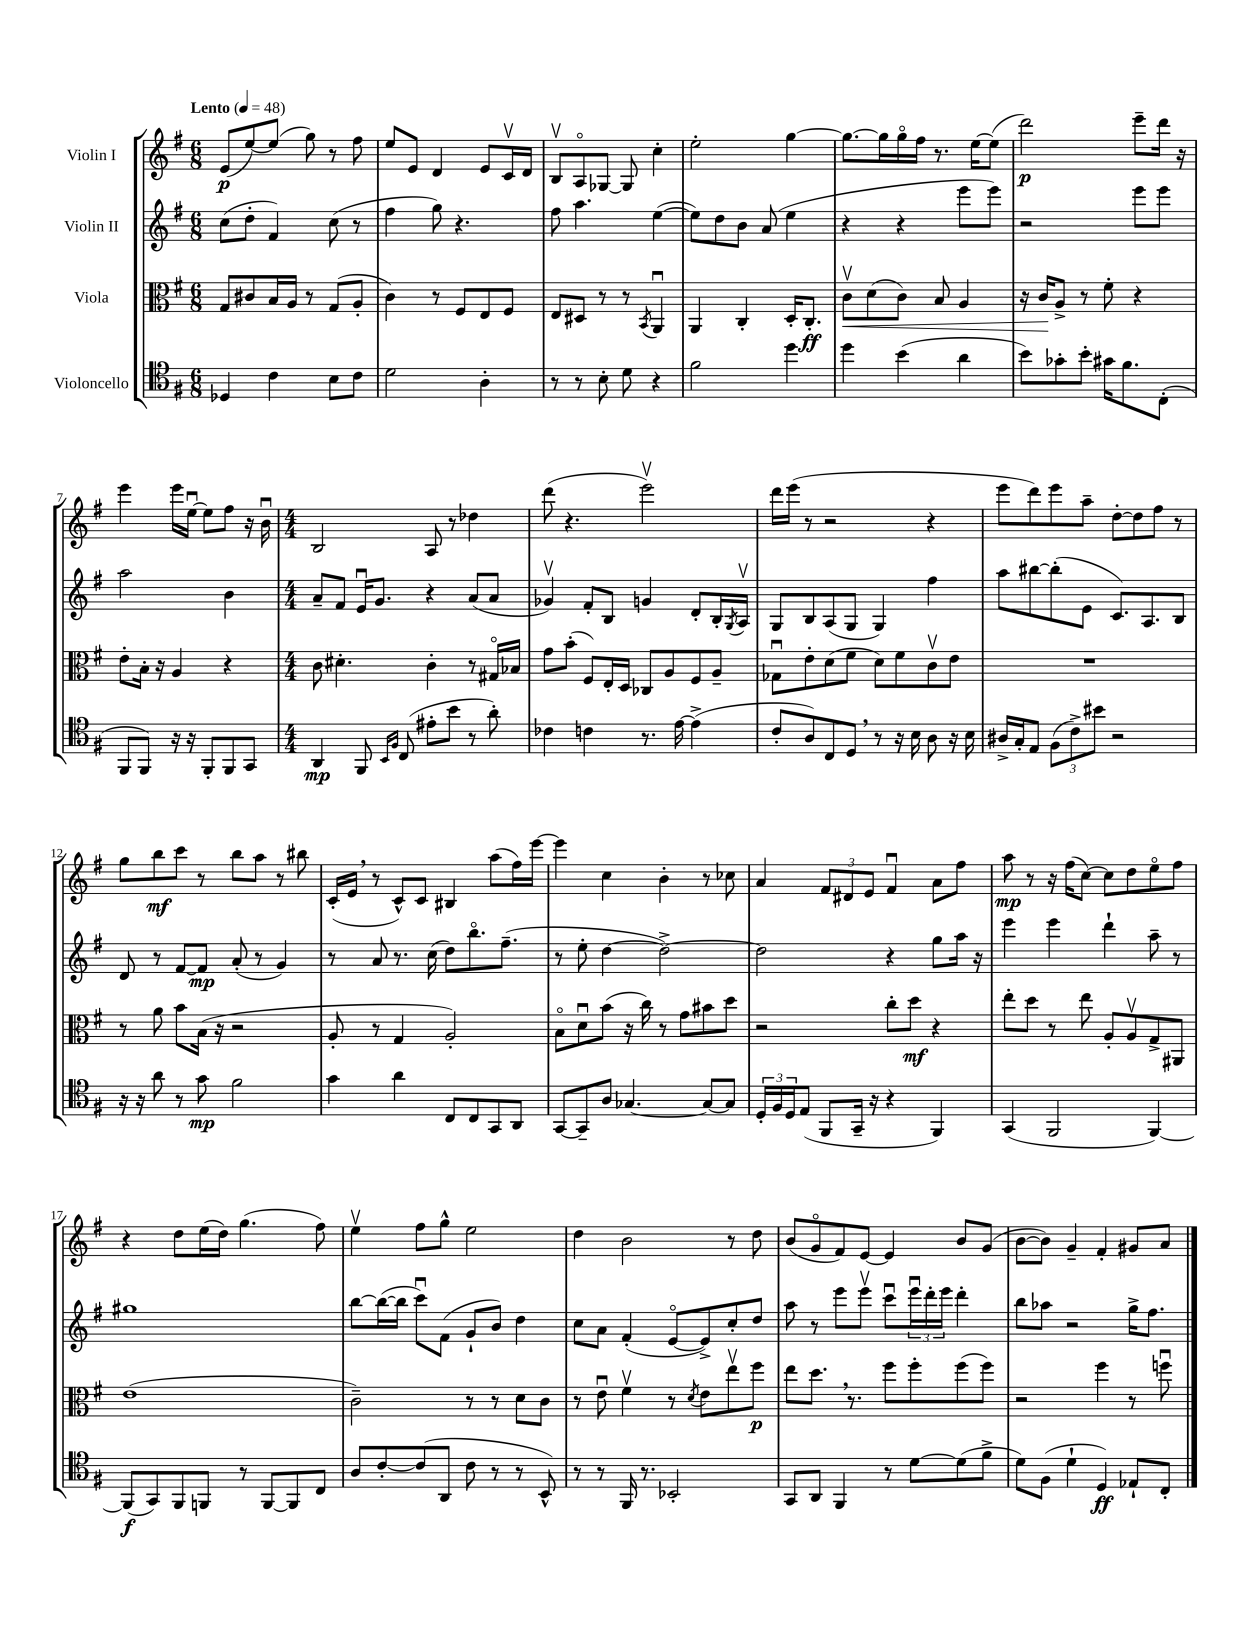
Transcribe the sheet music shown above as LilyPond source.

<<
\new StaffGroup <<
\new Staff = "s0" \with { instrumentName = "Violin I" } {
    \clef treble \key g \major \numericTimeSignature \time 6/8 \tempo "Lento" 4 = 48
    e'8\p( e''8~) e''8( g''8) r8 fis''8 |
    e''8 e'8 d'4 e'8 c'16\upbow d'16 |
    b8\upbow a8\flageolet ges8~ ges8 c''4-. |
    e''2-. g''4~ |
    g''8.~ g''16 g''16\flageolet fis''16 r8. e''16~ e''8( |
    d'''2\p) e'''8-- d'''16 r16 |
    e'''4 e'''16 e''16~\downbow e''8 fis''8 r16 b'16\downbow |
    \numericTimeSignature \time 4/4 b2 a8 r8 des''4 |
    d'''8( r4. e'''2\upbow) |
    d'''16 e'''16( r8 r2 r4 |
    e'''8 d'''8) e'''8 a''8-- d''8~-. d''8 fis''8 r8 |
    g''8 b''8\mf c'''8 r8 b''8 a''8 r8 bis''8 |
    c'16-.( e'16 \breathe r8 c'8-^) c'8 bis4 a''8( fis''16) e'''16~ |
    e'''4 c''4 b'4-. r8 ces''8 |
    a'4 \tuplet 3/2 { fis'8 dis'8 e'8 } fis'4\downbow a'8 fis''8 |
    a''8\mp r8 r16 fis''16( c''8~) c''8 d''8 e''8\flageolet fis''8 |
    r4 d''8 e''16( d''16) g''4.( fis''8) |
    e''4\upbow fis''8 g''8-^ e''2 |
    d''4 b'2 r8 d''8 |
    b'8( g'8\flageolet fis'8) e'8~ e'4 b'8 g'8( |
    b'8~ b'8) g'4-- fis'4-. gis'8 a'8 \bar "|." |
}
\new Staff = "s1" \with { instrumentName = "Violin II" } {
    \clef treble \key g \major \numericTimeSignature \time 6/8
    c''8( d''8-. fis'4) c''8( r8 |
    fis''4 g''8) r4. |
    fis''8 a''4. e''4~( |
    e''8) d''8 b'8 a'8( e''4 |
    r4 r4 e'''8 e'''8) |
    r2 e'''8 e'''8 |
    a''2 b'4 |
    \numericTimeSignature \time 4/4 a'8-- fis'8 e'16\downbow g'8. r4 a'8( a'8 |
    ges'4\upbow) fis'8-. b8 g'4 d'8-. b16-. \acciaccatura { g8 } a16\upbow |
    g8 b8 a8( g8 g4) fis''4 |
    a''8 bis''8~ bis''8-.( e'8 c'8.) a8. b8 |
    d'8 r8 fis'8~ fis'8\mp a'8-.( r8 g'4) |
    r8 a'8 r8. c''16( d''8) b''8.\flageolet fis''8.--( |
    r8 e''8-. d''4~ d''2~->) |
    d''2 r4 g''8 a''16 r16 |
    e'''4 e'''4 d'''4-! a''8-- r8 |
    gis''1 |
    b''8~ b''16~( b''16 c'''8\downbow) fis'8( g'8-! b'8) d''4 |
    c''8 a'8 fis'4-.( e'8~\flageolet e'8->) c''8-. d''8 |
    a''8 r8 e'''8 e'''8\upbow c'''8\downbow \tuplet 3/2 { e'''16\downbow d'''16-. e'''16 } d'''4-. |
    b''8 aes''8 r2 g''16-> fis''8. \bar "|." |
}
\new Staff = "s2" \with { instrumentName = "Viola" } {
    \clef alto \key g \major \numericTimeSignature \time 6/8
    g8 cis'8 b16 a16 r8 g8( a8-. |
    c'4) r8 fis8 e8 fis8 |
    e8 dis8 r8 r8 \acciaccatura { b,8 } a,4\downbow |
    a,4 c4-. d16-. c8.-.\ff |
    c'8\upbow\< d'8( c'8) b8 a4 |
    r16 c'16\! a8-> r8 fis'8-. r4 |
    e'8-. b16-. r16 a4 r4 |
    \numericTimeSignature \time 4/4 c'8 dis'4.-. c'4-. r8 gis16\flageolet bes16 |
    g'8 b'8-.( fis8) e16-. d16 ces8 a8 fis8 a8-- |
    ges8\downbow e'8-. d'8( fis'8 d'8) fis'8 c'8\upbow e'8 |
    R1 |
    r8 a'8 b'8 b16( r16 r2 |
    a8-. r8 g4 a2-.) |
    b8\flageolet d'8\downbow b'8( r16 c''16) r8 g'8 bis'8 d''8 |
    r2 c''8-. d''8\mf r4 |
    e''8-. d''8 r8 e''8 a8-. a8\upbow g8-> ais,8 |
    e'1( |
    c'2--) r8 r8 d'8 c'8 |
    r8 e'8\downbow fis'4\upbow r8 \acciaccatura { d'8 } e'8 e''8\upbow fis''8\p |
    e''8 d''8. \breathe r8. fis''8 fis''8-. fis''8( fis''8) |
    r2 fis''4 r8 f''8\downbow \bar "|." |
}
\new Staff = "s3" \with { instrumentName = "Violoncello" } {
    \clef tenor \key g \major \numericTimeSignature \time 6/8
    des4 c'4 b8 c'8 |
    d'2 a4-. |
    r8 r8 b8-. d'8 r4 |
    fis'2 d''4 |
    d''4 b'4( a'4 |
    b'8) ges'8-. b'8-. gis'16 fis'8. c8-.( |
    fis,8 fis,8) r16 r16 fis,8-. fis,8 g,8 |
    \numericTimeSignature \time 4/4 a,4\mp fis,8 \grace { b,16 fis16 } c8( eis'8-. b'8 r8 a'8-.) |
    ces'4 c'4 r8. e'16~ e'4->( |
    c'8-. a8) c8 d8 \breathe r8 r16 b16 a8 r16 b16 |
    ais16-> g16-. e8 \tuplet 3/2 { fis8( c'8->) bis'8 } r2 |
    r16 r16 a'8 r8 g'8\mp fis'2 |
    g'4 a'4 c8 c8 g,8 a,8 |
    g,8~ g,8-- a8 ges4.~ ges8~ ges8 |
    \tuplet 3/2 { d16-. fis16 d16 } e8( fis,8 g,16-- r16 r4 fis,4) |
    g,4( fis,2 fis,4~) |
    fis,8\f( g,8) fis,8 f,8 r8 f,8~ f,8 c8 |
    a8 c'8~-. c'8( a,8 c'8 r8 r8 b,8-^) |
    r8 r8 fis,16 r8. bes,2-. |
    g,8 a,8 fis,4 r8 d'8~ d'8( fis'8-> |
    d'8) fis8( d'4-! d4\ff) ees8-! c8-. \bar "|." |
}
>>
>>
